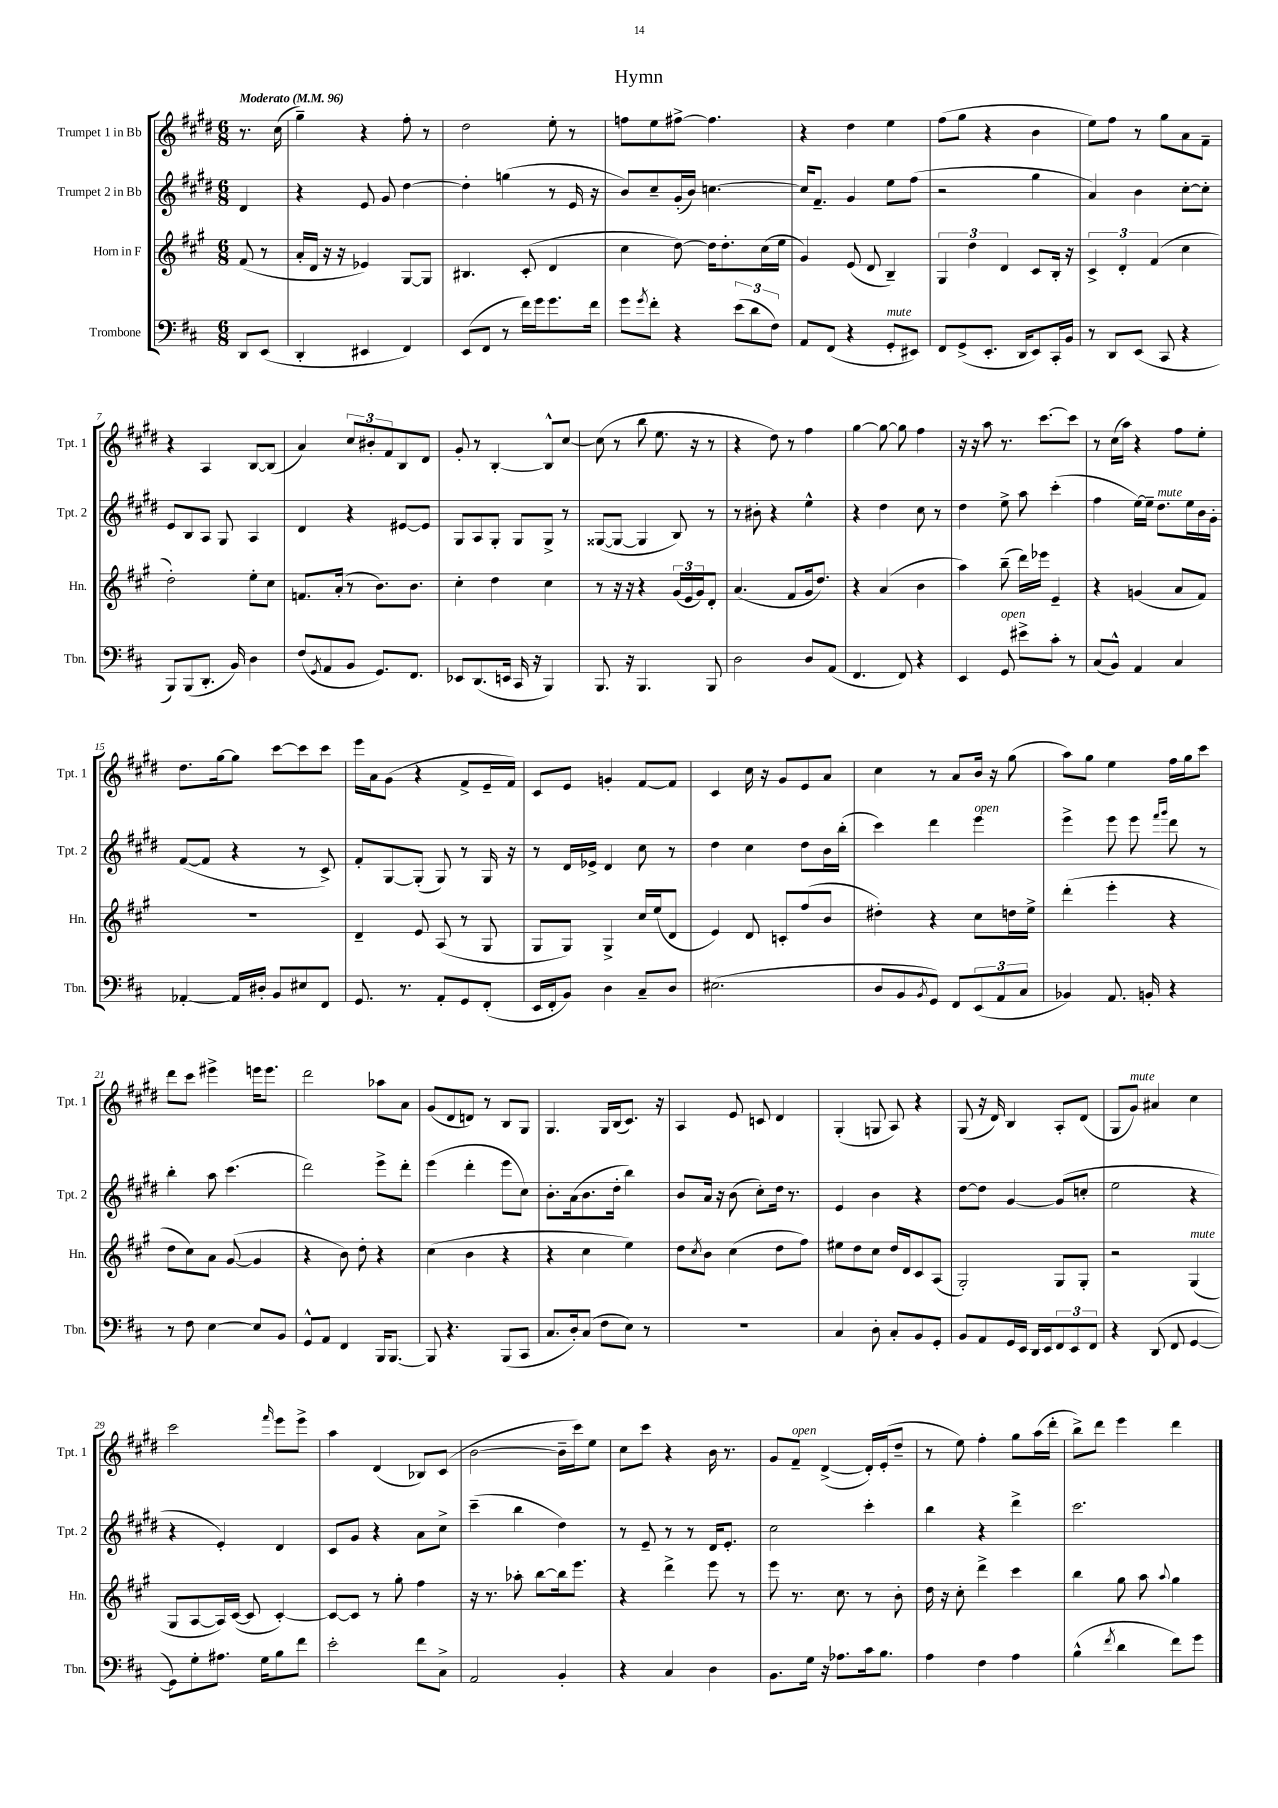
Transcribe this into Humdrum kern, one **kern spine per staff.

**kern	**kern	**kern	**kern
*part4	*part3	*part2	*part1
*staff4	*staff3	*staff2	*staff1
*I"Trombone	*I"Horn in F	*I"Trumpet 2 in Bb	*I"Trumpet 1 in Bb
*I'Tbn.	*I'Hn.	*I'Tpt. 2	*I'Tpt. 1
*clefF4	*clefG2	*clefG2	*clefG2
*k[f#c#]	*k[f#c#g#]	*k[f#c#g#d#]	*k[f#c#g#d#]
*M6/8	*M6/8	*M6/8	*M6/8
*MM96	*MM96	*MM96	*MM96
=	=	=	=
!	!	!	!LO:TX:a:B:t=Moderato
8DD/L	(8f#/	4d#/	8.r
(8EE/J	8r	.	.
.	.	.	(16cc#\
=1	=1	=1	=1
4DD'/	16a'/LL	4r	4gg#~\)
.	16d/JJ	.	.
.	16r	.	.
.	16r	.	.
4EE#X/	4e-X/)	8e/	4r
.	.	8g#/	.
4FF#/)	[8G#/L	[4dd#\	8ff#'\
.	8G#/J]	.	8r
=2	=2	=2	=2
(8EE/L	4.B#X/	4dd#'\]	2dd#\
8FF#/J	.	.	.
8r	.	(4ggn\	.
16f#\LL)	(8c#'/	.	.
16g\J	.	.	.
8.g\	4d/	8r	8ee'\
.	.	16e/	8r
16f#\Jk	.	16r	.
=3	=3	=3	=3
8g\L	4cc#\	8b/L)	8ffn\L
8qg/	.	.	.
8f#'\J	.	8cc#~/	8ee\
4r	[8dd\)	(16g#'/L	[8ff#X^\J
.	.	16b/JJ)	.
.	16dd\KL]	[4.ccn\	4.ff#\]
.	8.dd'\	.	.
(12e\L	.	.	.
12d\	.	.	.
.	(16cc#\L	.	.
12F#\J)	.	.	.
.	16ee\JJ	.	.
=4	=4	=4	=4
8AA/L	4g#/)	16cc/KL]	4r
.	.	8.f#~/J	.
(8FF#/J	.	.	.
4r	(8e/	4g#/	4dd#\
.	8d/	.	.
!LO:TX:a:i:t=mute	!	!	!
8GG'/L	4B~/)	8ee\L	4ee\
8EE#X/J)	.	(8ff#\J	.
=5	=5	=5	=5
8FF#/L	6G#/	2r	(8ff#\L
(8GG^/	.	.	8gg#\J
.	6dd\	.	.
8.EE'/J	.	.	4r
.	6d/	.	.
16DD/KL	.	.	.
8EE/)	8c#/L	4gg#\	4b\
16CC#'/L	16B'/Jk	.	.
16BB/JJ	16r	.	.
=6	=6	=6	=6
8r	6c#^/	4a/)	8ee\L)
8DD/L	.	.	8ff#\J
.	6d'/	.	.
(8EE/J	.	4b\	8r
.	(6f#/	.	.
8CC#/	.	.	8gg#\L
4r	4cc#\	[8cc#'\L	8a\
.	.	8cc#'\J]	8f#~\J
!!LO:LB:g=z
=7	=7	=7	=7
8BBB/L)	2dd'\)	8e/L	4r
(8BBB/	.	8B/	.
8.DD'/J	.	8A/J	4A/
.	.	8G#/	.
16BB/)	.	.	.
4D\	8ee'\L	4A/	[8B/L
.	8cc#\J	.	(8B/J]
=8	=8	=8	=8
(8F#/L	8.fn/L	4d#/	4a/)
8qGG/	.	.	.
8AA/	.	.	.
.	(16a'/Jk	.	.
8BB/J	8r	4r	12cc#/L
.	.	.	12b#X'/
8.GG/L)	8.b\L)	.	.
.	.	.	12f#/
.	.	[8e#X/L	8B/
8.FF#/J	8.b\J	.	.
.	.	8e#/J]	8d#/J
=9	=9	=9	=9
8EE-X/L	4cc#'\	8G#/L	8g#'/
(8.DD/	.	8A/	8r
.	4dd\	8G#'/J	[4B'/
16EEn/Jk	.	.	.
16CC#/	.	8G#/L	.
16r	.	.	.
4BBB/)	4cc#\	8G#^/J	8B^^/L]
.	.	8r	[8cc#/J
=10	=10	=10	=10
8.BBB/	8r	([8G##X/L	(8cc#\]
.	16r	8G##/J_	8r
16r	16r	.	.
4.BBB/	4r	4G##/]	8bb\
.	.	.	8.ee\
.	(24g#/LL	8B/)	.
.	24e/	.	.
.	.	.	16r
.	24g#/J)	.	.
8BBB/	8d'/J	8r	8r
=11	=11	=11	=11
2D\	(4.a/	8r	4r
.	.	8b#X'\	.
.	.	4r	8dd#\)
.	8f#/L	.	8r
8D/L	16g#/k	4ee^^\	4ff#\
.	8.dd/J)	.	.
(8AA/J	.	.	.
=12	=12	=12	=12
4.FF#/	4r	4r	[4gg#\
.	(4a/	4dd#\	8gg#\_
8FF#/)	.	.	8gg#\]
4r	4b\	8cc#\	4ff#\
.	.	8r	.
=13	=13	=13	=13
4EE/	4aa\)	4dd#\	16r
.	.	.	16r
.	.	.	8aa\
!LO:TX:a:i:t=open	!	!	!
8GG/	(8bb~\	8ee^\	8.r
8e#X^\L	16ddd\LL)	8aa\	.
.	16eee-X\JJ	.	[8.ccc#\L
8c#'\J	4e~/	(4ccc#'\	.
8r	.	.	8ccc#\J]
=14	=14	=14	=14
(8C#/L	4r	4ff#\	8r
8BB^^/J)	.	.	(16cc#\LL
.	.	.	16aa\JJ)
4AA/	(4gn/	[16ee\LL)	4r
.	.	16ee~\JJ]	.
!	!	!LO:TX:a:i:t=mute	!
.	.	8.dd#\L	.
4C#/	8a/L	.	8ff#\L
.	.	16ee\L	.
.	8f#/J)	16b\	8ee'\J
.	.	16g#'\JJ	.
!!LO:LB:g=z
=15	=15	=15	=15
[4AA-X'/	2.r	([8f#/L	8.dd#\L
.	.	8f#/J]	.
.	.	.	[16gg#\k
16AA-/LL]	.	4r	8gg#\J]
16D#X'/JJ	.	.	.
8BB/L	.	.	[8ccc#\L
8E#X/	.	8r	8ccc#\]
8FF#/J	.	8c#^/)	8ccc#\J
=16	=16	=16	=16
8.GG/	4d~/	8f#'/L	16eee\LL
.	.	.	16a\J
.	.	[8G#/	(8g#\J
8.r	.	.	.
.	8e/	(8G#'/J]	4r
8AA'/L	(8A/	8G#/)	.
8GG/	8r	8r	8f#^/L
(8FF#'/J	8G#/	16G#/	16e~/L
.	.	16r	16f#/JJ)
=17	=17	=17	=17
16EE/LL	8G#/L	8r	8c#/L
16FF#'/J	.	.	.
8BB/J)	8G#/J)	16d#/LL	8e/J
.	.	16e-X^/JJ	.
4D\	4G#^/	4d#/	4gn'/
8C#~/L	16cc#/LL	8cc#\	[8f#/L
.	(16ee/J	.	.
8D/J	8d/J	8r	8f#/J]
=18	=18	=18	=18
(2.E#X\	4e/)	4dd#\	4c#/
.	8d/	4cc#\	16cc#\
.	.	.	16r
.	8cn'/L	.	8g#/L
.	(8ff#/	8dd#\L	8e/
.	8b/J	16b\L	8a/J
.	.	(16bb'\JJ	.
=19	=19	=19	=19
8D/L	4dd#X'\)	4ccc#\)	4cc#\
8BB/	.	.	.
8qBB/	.	.	.
8GG/J)	4r	4ddd#\	8r
8FF#/L	.	.	8a/L
!	!	!LO:TX:a:i:t=open	!
(12EE/	8cc#\L	4eee\	16b/Jk
.	.	.	16r
12AA/	.	.	.
.	16ddn\L	.	(8gg#\
12C#/J	.	.	.
.	16ee^\JJ	.	.
=20	=20	=20	=20
4BB-X/)	(4ddd'\	4eee^\	8aa\L)
.	.	.	8gg#\J
8.AA/	4eee'\	8eee\	4ee\
.	.	8eee\	.
16BBn'/	.	.	.
.	.	16qqfff#/LL	.
.	.	16qqggg#/JJ	.
4r	4r	8ddd#\	16ff#\LL
.	.	.	16gg#\J
.	.	8r	8ccc#\J
!!LO:LB:g=z
=21	=21	=21	=21
8r	8dd\L	4bb'\	8ddd#\L
8F#\	8cc#\)	.	8ccc#\J
[4E\	8a\J	8aa\	4eee#X^\
.	([8g#/	(4.ccc#\	.
8E/L]	4g#/]	.	16eeen\KL
.	.	.	8.eee\J
8BB/J	.	.	.
=22	=22	=22	=22
8GG^^/L	4r	2ddd#\)	2ddd#\
8AA/J	.	.	.
4FF#/	8b\)	.	.
.	8dd'\	.	.
16BBB/KL	4r	8eee^\L	8aa-X\L
[8.BBB/J	.	.	.
.	.	8ddd#'\J	8a\J
=23	=23	=23	=23
8BBB/]	(4cc#\	(4eee\	(8g#/L
4.r	.	.	8d#/
.	4b\	4ddd#'\	8dn/J)
.	.	.	8r
(8BBB/L	4r	8eee\L	8B/L
8CC#/J	.	8cc#\J)	8G#/J
=24	=24	=24	=24
8.C#/L	4r	8.b'\L	4.G#/
16D'/k)	.	(16a\k	.
(8C#/J	4cc#\	8.b\	.
8F#\L	.	.	16G#/LL
.	.	16dd#'\Jk	(16B/J
8E\J)	4ee\)	4bb\)	8.c#/J)
8r	.	.	.
.	.	.	16r
=25	=25	=25	=25
2.r	8dd\L	8b/L	4A/
.	8qcc#/	.	.
.	8b\J	16a/Jk	.
.	.	16r	.
.	(4cc#\	(8b\	8e/
.	.	8cc#'\L)	8cn/
.	8dd\L	16dd#\Jk	4d#/
.	.	8.r	.
.	8ff#\J)	.	.
=26	=26	=26	=26
4C#/	8ee#X\L	4e/	(4G#'/
.	8dd\	.	.
8D'\	8cc#\J	4b\	8Gn/
8C#'/L	16dd/LL	.	8A/)
.	16d/J	.	.
8BB/	8c#/	4r	4r
8GG'/J	(8A/J	.	.
=27	=27	=27	=27
8BB/L	2G#'/)	[8dd#\L	(8G#/
8AA/	.	8dd#\J]	16r
.	.	.	16d#/)
16GG/L	.	[4g#/	4B/
16EE/JJ	.	.	.
16DD/LL	.	.	.
16EE/J	.	.	.
12FF#/	8G#/L	(8g#/L]	8A'/L
12EE/	.	.	.
.	8G#'/J	8ccn'/J	(8d#/J
12FF#/J	.	.	.
=28	=28	=28	=28
4r	2r	2ee\	8G#/L
!	!	!	!LO:TX:a:i:t=mute
.	.	.	8g#/J)
(8DD/	.	.	4a#X/
8FF#/	.	.	.
!	!LO:TX:a:i:t=mute	!	!
[4GG/	(4G#/	4r	4cc#\
!!LO:LB:g=z
=29	=29	=29	=29
8GG\L])	8G#/L	4r	2ccc#\
8G'\	[8A/	.	.
8.A#X\J	16A/L])	4e'/)	.
.	([16c#/JJ	.	.
.	8c#/]	.	.
16G\KL	.	.	.
.	.	.	16qqfff#/
8B\	[4c#'/)	4d#/	8eee\L
8f#\J	.	.	8eee^\J
=30	=30	=30	=30
2e'\	8c#/L_	8c#/L	4aa\
.	8c#/J]	8g#/J	.
.	8r	4r	(4d#/
.	8gg#'\	.	.
8f#\L	4ff#\	8a\L	8B-X/L)
8C#^\J	.	8cc#^\J	(8c#/J
=31	=31	=31	=31
2AA/	16r	(4ccc#~\	[2b\
.	8.r	.	.
.	8aa-X'\	4bb\	.
.	[8bb\L	.	.
4BB'/	16bb\k]	4dd#\)	16b~\LL]
.	8.eee\J	.	16ccc#\J)
.	.	.	8ee\J
=32	=32	=32	=32
4r	4r	8r	8cc#\L
.	.	8e~/	8ccc#\J
4C#/	4ddd^\	8r	4r
.	.	8r	.
4D\	8eee\	16d#/KL	16b\
.	.	8.e'/J	8.r
.	8r	.	.
=33	=33	=33	=33
8.BB\L	8eee\	2cc#\	8g#/L
!	!	!	!LO:TX:a:i:t=open
.	8.r	.	8f#~/J
16G\Jk	.	.	.
16r	.	.	([4d#^/
8.A-X\L	8.cc#\	.	.
16c#\k	8r	4ccc#'\	16d#'/LL])
8.B\J	.	.	(16e'/J
.	8b'\	.	8dd#~/J
=34	=34	=34	=34
4A\	16dd\	4bb\	8r
.	16r	.	.
.	8cc#'\	.	8ee\)
4F#\	4ddd^\	4r	4ff#'\
4A\	4ccc#\	4ddd#^\	8gg#\L
.	.	.	(16aa\L
.	.	.	16ddd#'\JJ
=35	=35	=35	=35
(4B^^\	4bb\	2.ccc#\	8bb^\L)
.	.	.	8ddd#\J
8qf#/	.	.	.
4d\	8gg#\	.	4eee\
.	8aa\	.	.
.	8qqaa/	.	.
8f#\L)	4gg#\	.	4ddd#\
8g\J	.	.	.
==	==	==	==
*-	*-	*-	*-
